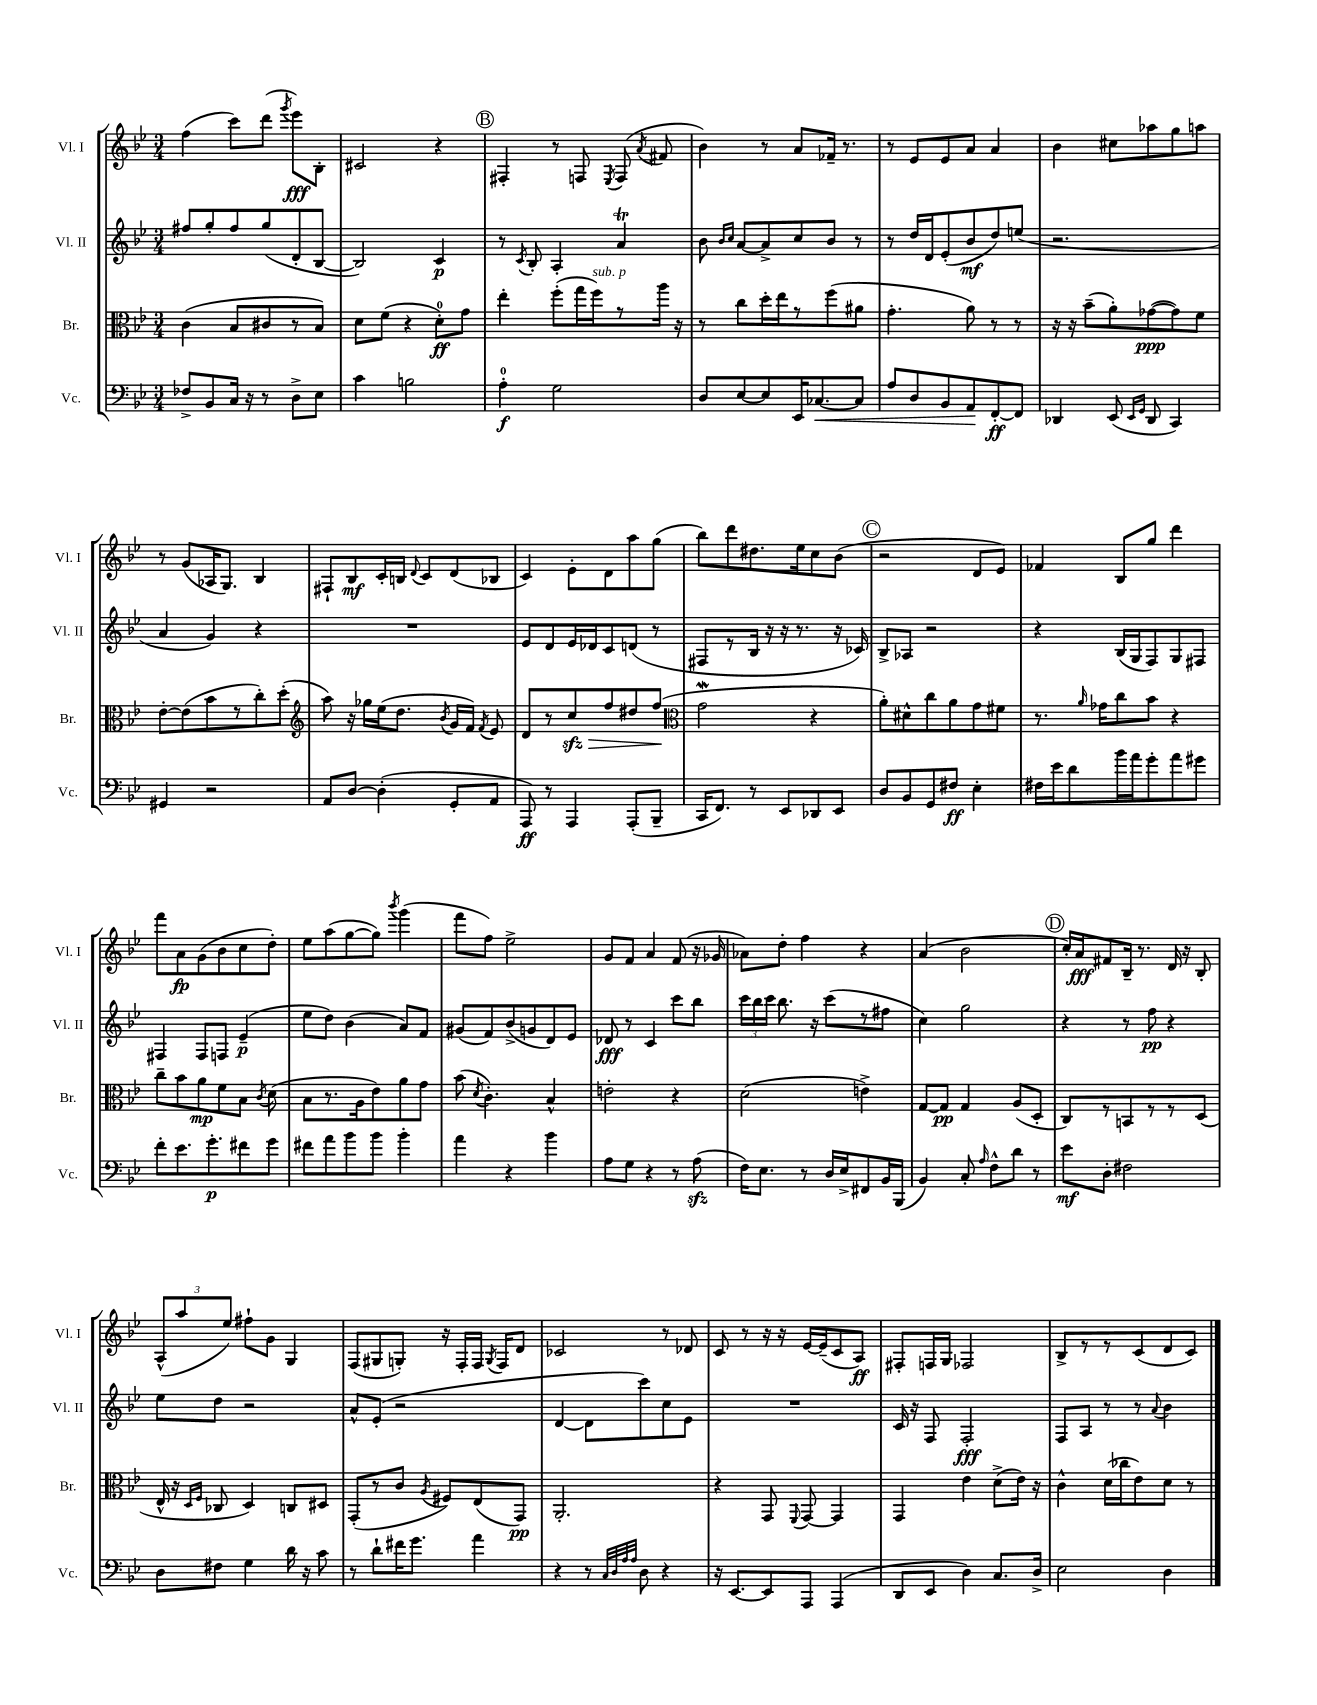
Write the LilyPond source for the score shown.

<<
\new StaffGroup <<
\new Staff = "s0" \with { instrumentName = "Vl. I" shortInstrumentName = "Vl. I" } {
    \clef treble \key bes \major \numericTimeSignature \time 3/4
    \autoBeamOff f''4( c'''8[) d'''8]( \acciaccatura { g'''8 } ees'''8[\fff) bes8]-. |
    cis'2 r4 |
    \mark \markup { \circle "B" } fis4-. r8 f8 \acciaccatura { ees8 } f8( \acciaccatura { a'8 } fis'8 |
    bes'4) r8 a'8[ fes'16]-- r8. |
    r8 ees'8[ ees'8 a'8] a'4 |
    bes'4 cis''8[ aes''8 g''8 a''8] |
    r8 g'8[( aes16 g8.]) bes4 |
    fis8[-! bes8\mf c'16-. b16] \appoggiatura { d'8 } c'8[ d'8( bes8] |
    c'4) ees'8[-. d'8 a''8 g''8]( |
    bes''8[) d'''8 dis''8. ees''16 c''8 bes'8]( |
    \mark \markup { \circle "C" } r2 d'8[ ees'8]) |
    fes'4 bes8[ g''8] d'''4 |
    f'''8[ a'8\fp g'8( bes'8 c''8 d''8]-.) |
    ees''8[ a''8( g''8~ g''8]) \acciaccatura { bes'''8 } g'''4( |
    f'''8[ f''8]) ees''2-> |
    g'8[ f'8] a'4 f'8( r16 ges'16 |
    aes'8[) d''8]-. f''4 r4 |
    a'4( bes'2 |
    \mark \markup { \circle "D" } c''16[-.) a'16\fff fis'8 bes16]-- r8. d'16 r16 bes8-. |
    \tuplet 3/2 { a8[-^( a''8 ees''8]) } fis''8[-! g'8] g4 |
    f8[( gis8 g8]-.) r16 f16[-. f16] \acciaccatura { g8 } f16[ d'8] |
    ces'2 r8 des'8 |
    c'8 r8 r16 r16 ees'16[~ ees'16--( c'8 a8]\ff) |
    fis8[-. f16 g16] fes2 |
    bes8[-> r8 r8 c'8( d'8 c'8]) \bar "|." |
}
\new Staff = "s1" \with { instrumentName = "Vl. II" shortInstrumentName = "Vl. II" } {
    \clef treble \key bes \major \numericTimeSignature \time 3/4
    \autoBeamOff fis''8[ g''8-. fis''8 g''8( d'8-. bes8]~ |
    bes2) c'4\p |
    \mark \markup { \circle "B" } r8 \acciaccatura { c'8 } bes8-. a4-. a'4\trill |
    bes'8 \grace { bes'16[ c''16] } a'8[~ a'8-> c''8 bes'8] r8 |
    r8 d''16[ d'16 ees'8-.( bes'8\mf d''8) e''8]( |
    r2. |
    a'4 g'4) r4 |
    R2. |
    ees'8[ d'8 ees'16 des'16 c'8 d'8]( r8 |
    fis8[ r8 bes16] r16 r16 r8. r16 ces'16) |
    \mark \markup { \circle "C" } bes8[-> aes8] r2 |
    r4 bes16[( g16 f8) g8 fis8] |
    fis4 fis8[ f8] ees'4--\p( |
    ees''8[ d''8]) bes'4( a'8[) f'8] |
    gis'8[( f'8) bes'8->( g'8 d'8) ees'8] |
    des'8\fff r8 c'4 c'''8[ bes''8] |
    \tuplet 3/2 { c'''16[ bes''16 c'''16] } bes''8. r16 c'''8[( r8 fis''8] |
    c''4) g''2 |
    \mark \markup { \circle "D" } r4 r8 f''8\pp r4 |
    ees''8[ d''8] r2 |
    a'8[-^ ees'8]-.( r2 |
    d'4~ d'8[ c'''8) c''8 ees'8] |
    R2. |
    c'16 r16 f8 f2-.\fff |
    f8[ a8] r8 r8 \appoggiatura { a'8 } bes'4 \bar "|." |
}
\new Staff = "s2" \with { instrumentName = "Br." shortInstrumentName = "Br." } {
    \clef alto \key bes \major \numericTimeSignature \time 3/4
    \autoBeamOff c'4( bes8[ cis'8 r8 bes8]) |
    d'8[ f'8]( r4 d'8[-0-.\ff) g'8] |
    \mark \markup { \circle "B" } ees''4-. f''8[-.( g''16 f''16^\markup { \italic "sub. p" }) r8 a''16] r16 |
    r8 c''8[ d''16-. ees''16 r8 f''8( ais'8] |
    g'4.-. a'8) r8 r8 |
    r16 r16 bes'8[--( a'8-.) ges'8~\ppp( ges'8) f'8] |
    ees'8[~-. ees'8( bes'8 r8 c''8-.) d''8]-.( |
    \clef treble a''8) r16 ges''16[ ees''16( d''8.] \acciaccatura { bes'8 } g'16[ f'16]) \acciaccatura { f'8 } ees'8 |
    d'8[ r8 c''8\sfz\> f''8 dis''8 f''8]\!( |
    \clef alto g'2\mordent r4 |
    \mark \markup { \circle "C" } a'8[-.) dis'8-^ c''8 a'8 g'8 fis'8] |
    r8. \grace { a'16 } ges'16[ c''8 bes'8] r4 |
    c''8[-- bes'8 a'8\mp f'8 bes8] \acciaccatura { c'8 } d'8( |
    bes8[ r8. a16 ees'8) a'8 g'8] |
    bes'8( \acciaccatura { d'8 } c'4.-.) bes4-^ |
    e'2-. r4 |
    d'2( e'4->) |
    g8[~ g8]\pp g4 a8[( d8]-. |
    \mark \markup { \circle "D" } c8[) r8 b,8 r8 r8 d8]( |
    ees16-^ r16 \grace { d16[ f16] } ces8 d4) c8[ dis8] |
    g,8[-.( r8 c'8] \acciaccatura { a8 } fis8[) ees8( g,8]\pp) |
    a,2.-. |
    r4 g,8 \appoggiatura { f,8 } g,8~ g,4 |
    g,4 ees'4 d'8[->( ees'16]) r16 |
    c'4-^ d'16[( ces''16 ees'8) d'8] r8 \bar "|." |
}
\new Staff = "s3" \with { instrumentName = "Vc." shortInstrumentName = "Vc." } {
    \clef bass \key bes \major \numericTimeSignature \time 3/4
    \autoBeamOff fes8[-> bes,8 c16] r16 r8 d8[-> ees8] |
    c'4 b2 |
    \mark \markup { \circle "B" } a4-0-.\f g2 |
    d8[ ees8~ ees8 ees,16 ces8.~\< ces8] |
    a8[ d8 bes,8 a,8\! f,8~-.\ff f,8] |
    des,4 ees,8( \grace { ees,16[ g,16] } des,8 c,4) |
    gis,4 r2 |
    a,8[ d8]~ d4-.( g,8[-. a,8] |
    a,,8\ff) r8 a,,4 a,,8[-.( bes,,8]-- |
    c,16[ f,8.]) r8 ees,8[ des,8 ees,8] |
    \mark \markup { \circle "C" } d8[ bes,8 g,8 fis8]\ff ees4-. |
    fis16[ ees'16 d'8 bes'16 a'16 g'8-. a'8 gis'8] |
    f'8[-. ees'8. g'8.-.\p fis'8 g'8] |
    fis'8[ a'8 bes'8 bes'8] bes'4-. |
    a'4 r4 bes'4 |
    a8[ g8] r4 r8 a8\sfz( |
    f16[) ees8.] r8 d16[ ees16-> fis,8 bes,16 bes,,16]( |
    bes,4) c8-. \grace { a16 } f8[-^ d'8] r8 |
    \mark \markup { \circle "D" } ees'8[\mf d8]-. fis2 |
    d8[ fis8] g4 d'16 r16 c'8 |
    r8 d'8[-! fis'16 g'8.] a'4 |
    r4 r8 \grace { c32[ d32 a32 a32] } d8 r4 |
    r16 ees,8.[~ ees,8 a,,8] a,,4( |
    d,8[ ees,8] d4) c8.[ d16]-> |
    ees2 d4 \bar "|." |
}
>>
>>
\layout { \context { \Score \remove "Bar_number_engraver" } }
